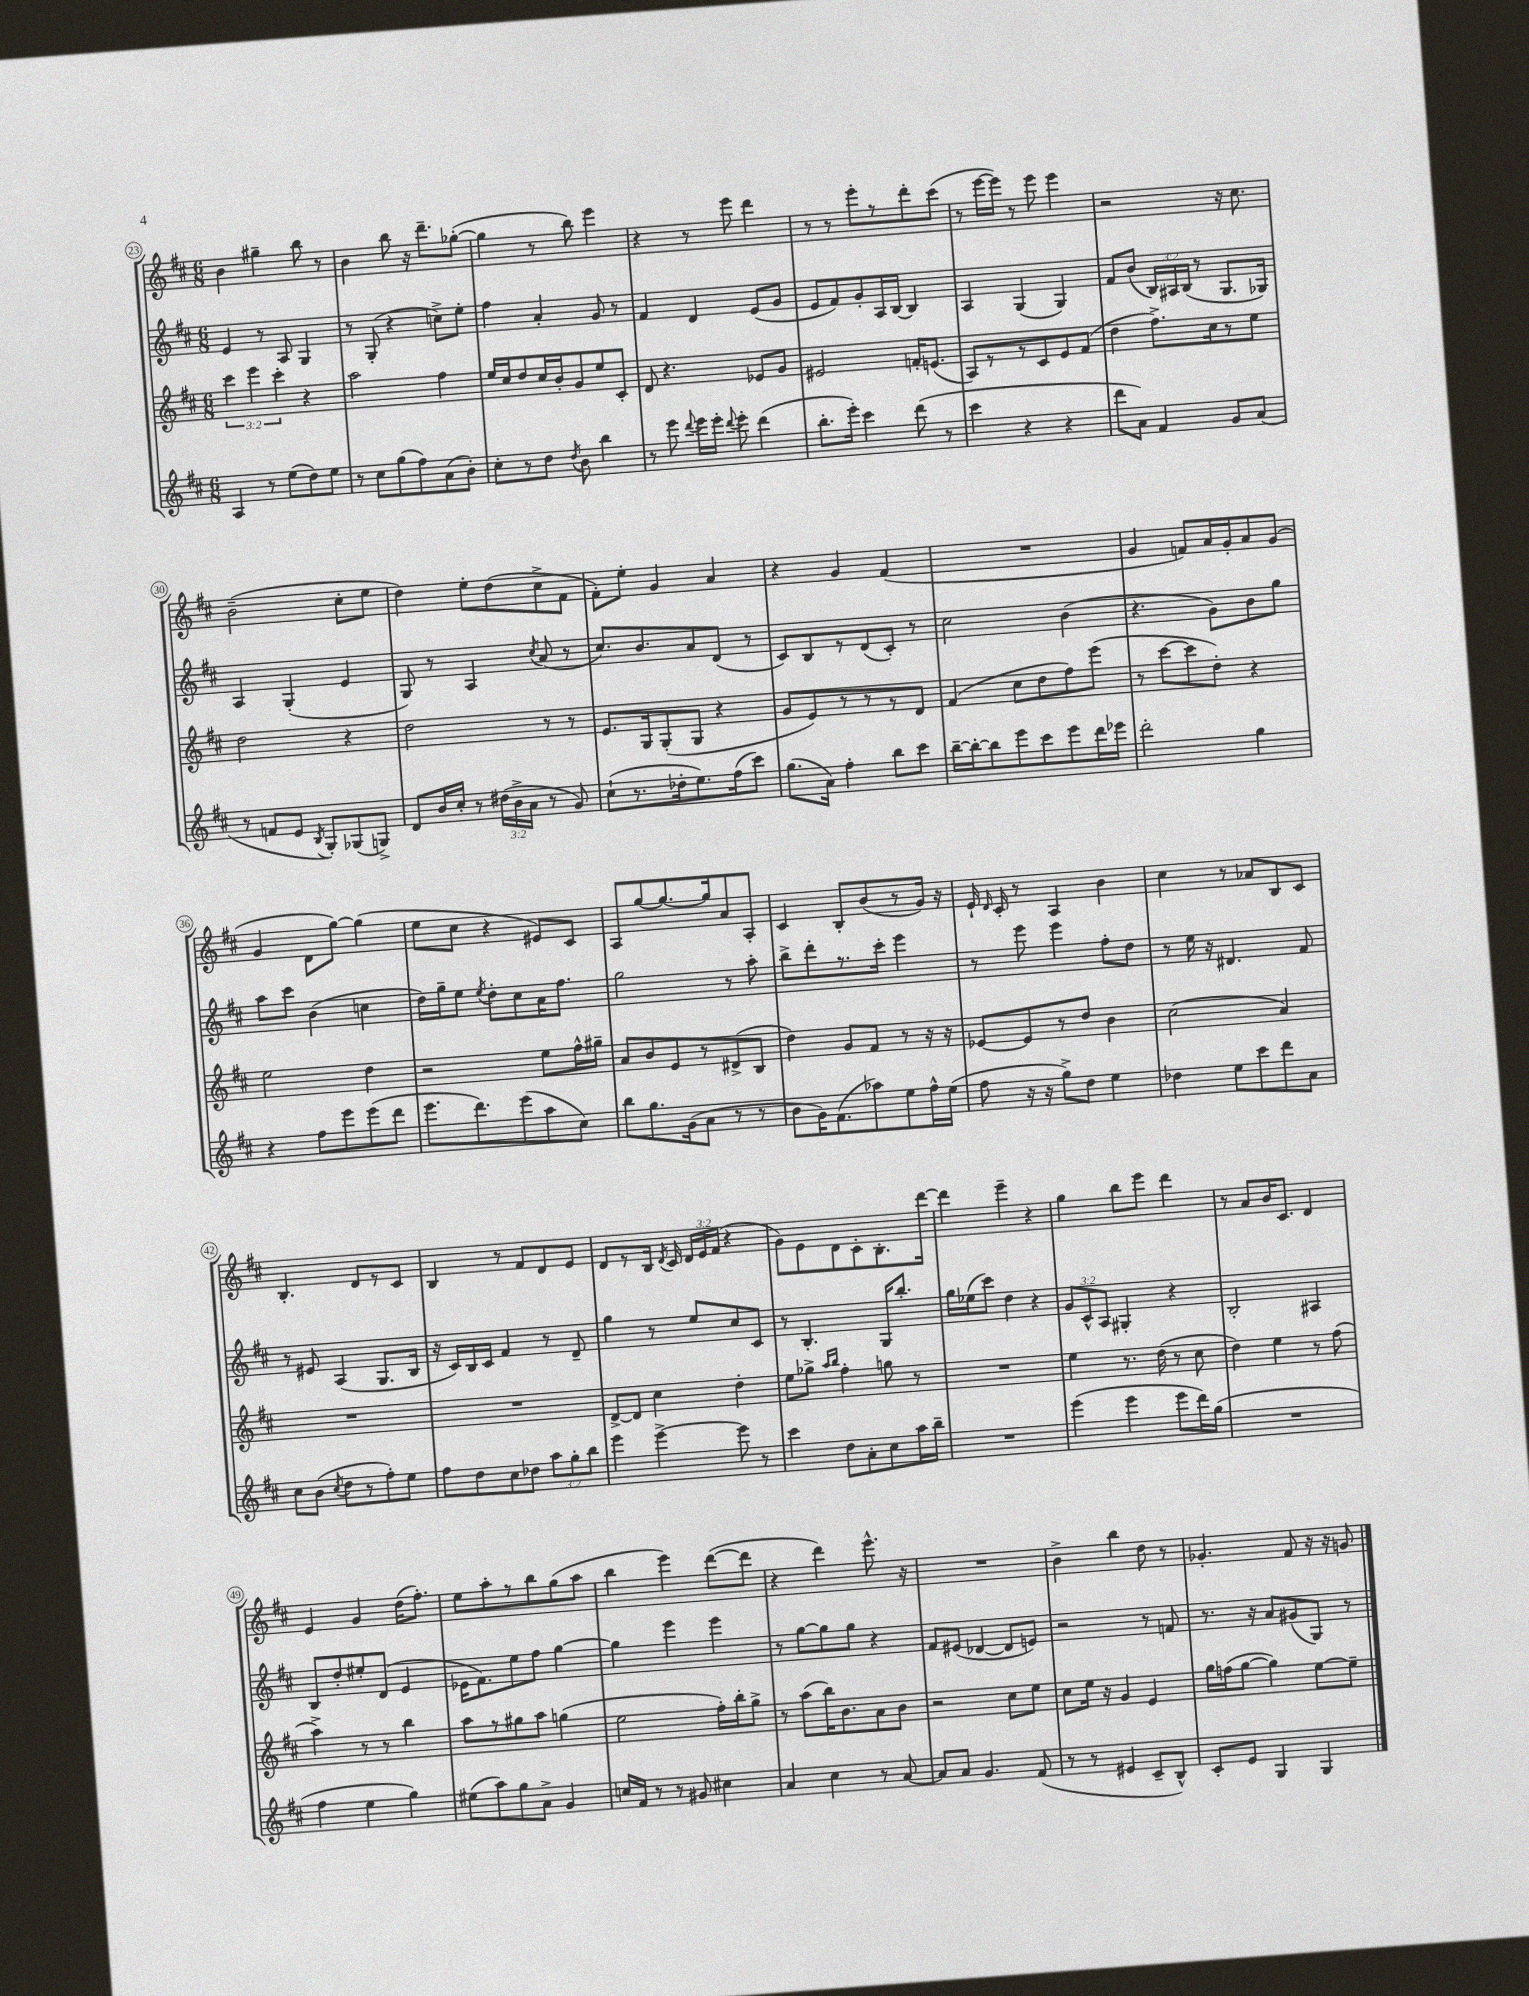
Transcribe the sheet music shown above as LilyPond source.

<<
\new StaffGroup <<
\new Staff = "s0" {
    \clef treble \key d \major \numericTimeSignature \time 6/8 \override Staff.TupletNumber.text = #tuplet-number::calc-fraction-text
    \autoBeamOff b'4 gis''4-- b''8 r8 |
    b'4 b''8 r16 d'''8.[-- ges''8]~-.( |
    ges''4 r8 b''8) e'''4 |
    r4 r8 e'''8 d'''4 |
    r8 r8 e'''8[-. r8 d'''8-. cis'''8]( |
    r8 e'''16[~ e'''16]) r8 e'''8 e'''4 |
    r2 r16 cis''8. |
    b'2--( cis''8[-. e''8] |
    d''4) e''8[-. d''8( cis''8-> fis'8] |
    fis'8[-.) e''8]-. g'4 a'4 |
    r4 g'4 fis'4( |
    R2. |
    g'4 f'8[) a'16 g'16-. a'8 g'8]( |
    g'4 d'8[ g''8]~) g''4( |
    e''8[ cis''8] r4 eis'8[) cis'8] |
    a8[ g''8~ g''8.~ g''16 a'8 a8]-. |
    cis'4 b8[-. b'8( r8 g'16]) r16 |
    e'16-! \grace { d'16 } cis'16-. r8 a4 b'4 |
    cis''4 r8 aes'8[ b8 cis'8] |
    b4.-. d'8[ r8 cis'8] |
    b4 r8 fis'8[ d'8 e'8] |
    d'8[ r8 b16] \acciaccatura { d'8 } cis'16 \tuplet 3/2 { d'16[ e'16 fis'16]( } r4 |
    g'8[) e'8 d'8 cis'8-. b8.-. d'''16]~ |
    d'''4 e'''4-- r4 |
    g''4 b''8[ e'''8] d'''4 |
    r8 a'8[ b'16 cis'8.] d'4 |
    e'4 g'4 d''16[( fis''8.]-.) |
    e''8[ a''8-. r8 b''8 g''8( a''8] |
    b''4 e'''4) d'''8[~( d'''8] |
    r4 d'''4) e'''8.-^ r16 |
    R2. |
    b'4-> b''4 d''8 r8 |
    ges'4.-. fis'8 r16 r16 g'8 \bar "|." |
}
\new Staff = "s1" {
    \clef treble \key d \major \numericTimeSignature \time 6/8 \override Staff.TupletNumber.text = #tuplet-number::calc-fraction-text
    \autoBeamOff e'4 r8 a8 g4 |
    r8 g8-.( r4 c''8[->) e''8]-. |
    fis''4 a'4-. g'8 r8 |
    fis'4 d'4 e'8[( g'8] |
    e'8[ fis'8) g'8-. a16 b16]~ b4 |
    a4 g4( g4) |
    fis'8[ b'8]( \tuplet 3/2 { b16[) ais16 b16]( } r8 g8.[ ges16]) |
    a4 g4-.( e'4 |
    g8) r8 a4 \acciaccatura { cis''8 } a'8( r8 |
    cis''8.[) b'8. a'8 d'8]( r8 |
    cis'8[) b8 r8 d'8( cis'8]-.) r8 |
    cis''2 b'4( |
    r4. g'8[) b'8 g''8] |
    a''8[ cis'''8] b'4( c''4 |
    d''16[) g''16-- e''8] \acciaccatura { e''8 } d''8[-. cis''8 a'16 fis''8.] |
    g''2 r8 a''8-. |
    b''8[-> d'''8-. r8. cis'''16]-. e'''4 |
    r8 e'''8 e'''4 fis''8[-. d''8] |
    r8 e''16 r16 dis'4. fis'8 |
    r8 eis'8 a4( g8.[ b16] |
    r16 cis'16[) b16 cis'16] fis'4 r8 d'8-- |
    g''4 r8 e''8[ cis''8 cis'8] |
    r8 b4.-. g16[ b''8.]-. |
    g''16[ ees''16( cis'''8]) d''4 r4 |
    \tuplet 3/2 { g'8[ cis'8-^ a8] } gis4-. r4 |
    b2-. ais4 |
    b8[ d''8-. eis''8-. d'8]( e'4 |
    ees'16[ fis'8.) e''8 fis''8] g''4~ |
    g''4 e'''4 e'''4 |
    r8 g''8[~ g''8 g''8] r4 |
    fis'8[ eis'8]( des'4~ des'8[ e'8]) |
    r2 r8 f'8 |
    r8. r16 a'8[ gis'8( g8]) r8 \bar "|." |
}
\new Staff = "s2" {
    \clef treble \key d \major \numericTimeSignature \time 6/8 \override Staff.TupletNumber.text = #tuplet-number::calc-fraction-text
    \autoBeamOff \tuplet 3/2 { cis'''4 e'''4 cis'''4-. } r4 |
    a''2 fis''4 |
    e''16[ cis''16 d''8 cis''16 b'16-. g'8 e''8 cis'8]-. |
    d'8 r4. ees'8[ g'8] |
    eis'2 f'16[-. e'8.]( |
    a8[) r8 r8 cis'8 e'8 fis'8]( |
    d''4 fis''8.[->) cis''16 r8 e''8] |
    d''2 r4 |
    d''2 r8 r8 |
    e'8.[ g16 g8-.( g8] r4 |
    g'8[ e'8) r8 r8 r8 d'8] |
    fis'4( cis''8[ d''8 fis''8) e'''8]( |
    r8 cis'''8[~ cis'''8 d''8]-.) r4 |
    e''2 d''4 |
    r2 e''8[ fis''16-^ gis''16]-- |
    a'8[ b'8 e'8 r8 dis'8->( b8] |
    d''4) g'8[ fis'8] r8 r16 r16 |
    ees'8[~ ees'8 r8 d''8] b'4 |
    cis''2( a'4) |
    R2. |
    R2. |
    d'8[~-> d'8] cis''4 d''4-. |
    e''8[ ges''8]-> \grace { a''16[ b''16] } fis''4-. g''8 r8 |
    R2. |
    e''4 r8. d''16( r8 cis''8 |
    d''4) e''4 r8 fis''8( |
    a''4->) r8 r8 b''4 |
    a''8[ r8 gis''8 a''8] g''4( |
    e''2 fis''16[-.) b''16-. g''8]-> |
    r8 a''8[( b''16) b'8. a'8 b'8] |
    r2 cis''8[ e''8] |
    cis''8[ e''16] r16 g'4 e'4 |
    g''16[ f''16( g''8]~ g''4) e''8[~ e''8]-- \bar "|." |
}
\new Staff = "s3" {
    \clef treble \key d \major \numericTimeSignature \time 6/8 \override Staff.TupletNumber.text = #tuplet-number::calc-fraction-text
    \autoBeamOff a4 r8 e''8[( d''8) e''8] |
    r8 cis''8[ g''8( fis''8) a'8( b'8]-.) |
    cis''8[-. r8 d''8] \acciaccatura { d''8 } b'8 b''4 |
    r8 e'''8 \appoggiatura { d'''8 } e'''16[ e'''16]-. \appoggiatura { d'''8 } e'''8-. d'''4( |
    b''8.[-. e'''16]-.) cis'''4 d'''8( r8 |
    cis'''4 r4 r4 |
    d'''8[ a'8]) fis'4 g'8[ a'8]( |
    r8 f'8[ e'8] \acciaccatura { b8 } g8[-.) ges8( g8]->) |
    d'8[ b'16 cis''16]-. r8 \tuplet 3/2 { dis''16[( b'16-> a'16] } r8 g'8) |
    cis''8[-!( r8. des''16-. e''8.) fis''16( cis'''8]) |
    g''8.[( a'16]) fis''4-. b''8[ cis'''8] |
    b''16[~-- b''16~-. b''8 e'''8 cis'''8 e'''8 d'''16 ees'''16] |
    d'''2-. g''4 |
    r4 fis''8[ e'''8 e'''8( d'''8] |
    e'''8.[ d'''8.) e'''8( a''8 cis''8]) |
    b''8[ g''8. g'16( a'8] r8 r8 |
    b'8[ g'16) fis'8.( aes''8) e''8 fis''16-^ e''16]( |
    fis''8 r16 r16 g''8[->) d''8] e''4 |
    des''4 e''8[ cis'''8 d'''8 a'8] |
    cis''8[ b'8]( \acciaccatura { cis''8 } d''8[ r8 fis''8-.) e''8] |
    fis''8[ d''8 cis''8 des''8] \tuplet 3/2 { a''8[ g''8-. b''8] } |
    e'''4 e'''4~-> e'''8 r8 |
    cis'''4 d''8[ a'8-. cis''8 a''16 b''16]-- |
    R2. |
    e'''4( e'''4 e'''8[ d'''16) g''16]( |
    R2. |
    fis''4 e''4 g''4) |
    eis''8[( a''8) g''8 a'8]-> g'4 |
    c''16[ fis'16] r8 r8 gis'8 cis''4 |
    a'4 cis''4 r8 a'8~ |
    a'8[ a'8] g'4. fis'8( |
    r8 r8 eis'4 cis'8[-- b8]-^) |
    cis'8[-. e'8] g4 g4 \bar "|." |
}
>>
>>
\layout { \context { \Score currentBarNumber = #23 \override BarNumber.stencil = #(make-stencil-circler 0.1 0.3 ly:text-interface::print) } }
